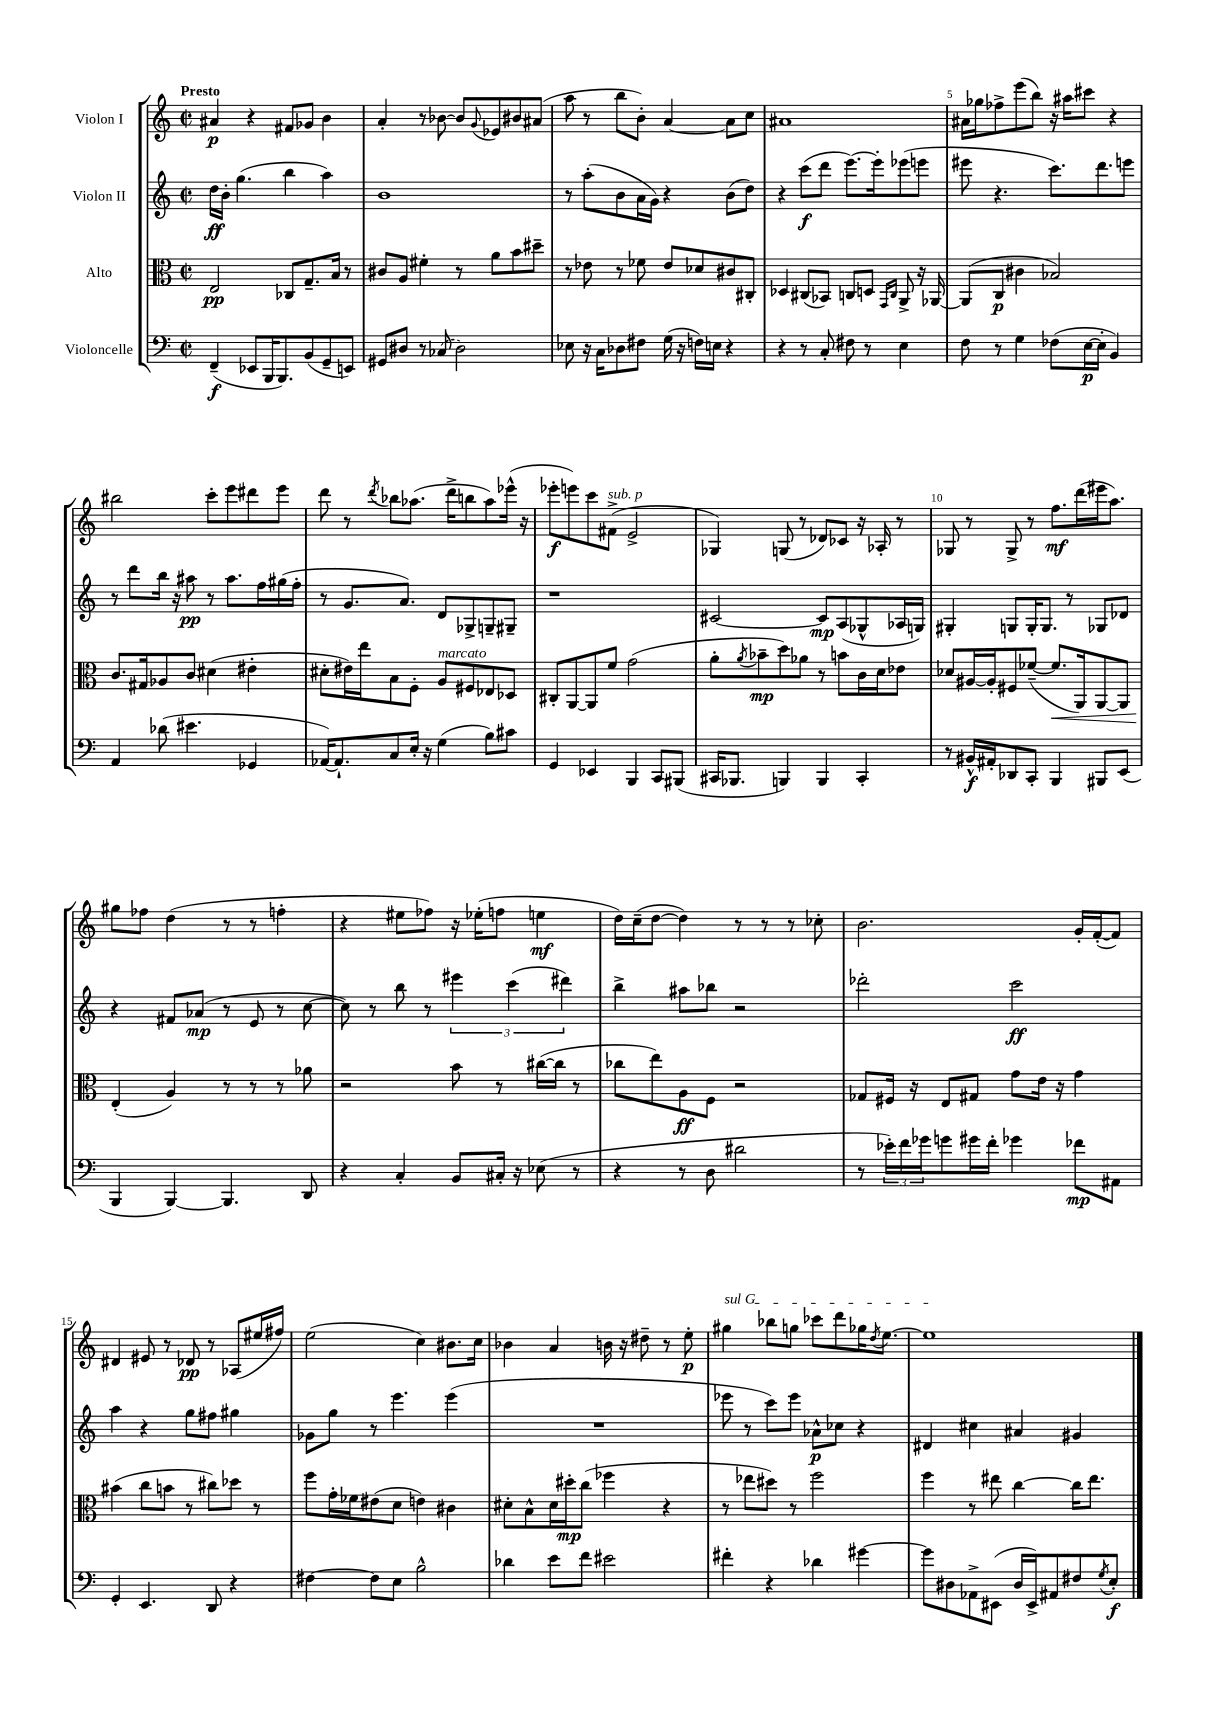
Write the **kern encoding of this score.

**kern	**dynam	**kern	**dynam	**kern	**dynam	**kern	**dynam
*part4	*part4	*part3	*part3	*part2	*part2	*part1	*part1
*staff4	*staff4	*staff3	*staff3	*staff2	*staff2	*staff1	*staff1
*I"Violoncelle	*	*I"Alto	*	*I"Violon II	*	*I"Violon I	*
*clefF4	*	*clefC3	*	*clefG2	*	*clefG2	*
*k[]	*	*k[]	*	*k[]	*	*k[]	*
*M2/2	*	*M2/2	*	*M2/2	*	*M2/2	*
*met(c|)	*	*met(c|)	*	*met(c|)	*	*met(c|)	*
=1	=1	=1	=1	=1	=1	=1	=1
!	!	!	!	!	!	!LO:TX:a:B:t=Presto	!
(4FF~/	f	2E/	pp	16dd\LL	ff	4a#X/	p
.	.	.	.	16b'\JJ	.	.	.
.	.	.	.	(4.gg\	.	.	.
8EE-X/L	.	.	.	.	.	4r	.
16BBB/K	.	.	.	.	.	.	.
8.BBB/)	.	.	.	.	.	.	.
.	.	8C-X/L	.	4bb\	.	8f#X/L	.
(8BB/	.	8.G~/	.	.	.	8g-X/J	.
8GG~/	.	.	.	4aa\)	.	4b\	.
.	.	16B/Jk	.	.	.	.	.
8EEn/J)	.	8r	.	.	.	.	.
=2	=2	=2	=2	=2	=2	=2	=2
8GG#X/L	.	8c#X/L	.	1b	.	4a'/	.
8D#X/J	.	8A/J	.	.	.	.	.
8r	.	4f#X'\	.	.	.	8r	.
(8C-X/	.	.	.	.	.	[8b-X\	.
2D#\)	.	8r	.	.	.	8b-/L]	.
.	.	.	.	.	.	8qqg/	.
.	.	8a\L	.	.	.	8e-X/	.
.	.	8b\	.	.	.	8b#X/	.
.	.	8dd#X~\J	.	.	.	(8a#X/J	.
=3	=3	=3	=3	=3	=3	=3	=3
8E-X\	.	8r	.	8r	.	8aa\	.
16r	.	8e-X\	.	(8aa'\L	.	8r	.
16C\KL	.	.	.	.	.	.	.
8D-X\	.	8r	.	8b\	.	8bb\L	.
8F#X\J	.	8f-X\	.	16a\L	.	8b'\J)	.
.	.	.	.	16g\JJ)	.	.	.
(16G\	.	8e-/L	.	4r	.	[4a/	.
16r	.	.	.	.	.	.	.
16Fn\LL)	.	8d-X/	.	.	.	.	.
16En\JJ	.	.	.	.	.	.	.
4r	.	8c#X/	.	(8b\L	.	8a\L]	.
.	.	8C#X'/J	.	8dd\J)	.	8cc\J	.
=4	=4	=4	=4	=4	=4	=4	=4
4r	.	4D-X/	.	4r	.	1a#X	.
8r	.	(8C#X/L	.	(8ccc\L	f	.	.
8C'/	.	8BB-X/J)	.	8ddd\J	.	.	.
8F#X\	.	8Cn/L	.	[8.eee\L)	.	.	.
8r	.	8Dn/J	.	.	.	.	.
.	.	.	.	16eee'\k]	.	.	.
.	.	16qqGG/LL	.	.	.	.	.
.	.	16qqC/JJ	.	.	.	.	.
4E\	.	8AA^/	.	(8eee-X\	.	.	.
.	.	16r	.	8eeen\J	.	.	.
.	.	[16AA-X/	.	.	.	.	.
=5	=5	=5	=5	=5	=5	=5	=5
8F\	.	(8AA-/L]	.	8eee#X\	.	16a#X\LL	.
.	.	.	.	.	.	16gg-X\J	.
8r	.	8C/J	p	4.r	.	8ff-X^\	.
4G\	.	4c#X\	.	.	.	(8eee\	.
.	.	.	.	.	.	8bb\J)	.
(8F-X\L	.	2B-X/)	.	8.ccc\L)	.	16r	.
.	.	.	.	.	.	16aa#X\KL	.
[16E\L	p	.	.	.	.	8ccc#X\J	.
16E'\JJ]	.	.	.	8.ddd\	.	.	.
4BB/)	.	.	.	.	.	4r	.
.	.	.	.	8eeen\J	.	.	.
!!LO:LB:g=z
=6	=6	=6	=6	=6	=6	=6	=6
4AA/	.	8.c/L	.	8r	.	2bb#X\	.
.	.	.	.	8ddd\L	.	.	.
.	.	16G#X/k	.	.	.	.	.
(8d-X\	.	8A-X/	.	16bb\Jk	.	.	.
.	.	.	.	16r	.	.	.
4.e#X\	.	8c/J	.	8aa#X\	pp	.	.
.	.	(4d#X\	.	8r	.	8ccc'\L	.
.	.	.	.	8.aa#\L	.	8eee\	.
4GG-X/	.	4e#X'\	.	.	.	8ddd#X\	.
.	.	.	.	16ff\L	.	.	.
.	.	.	.	(16gg#X\	.	8eee\J	.
.	.	.	.	16ff'\JJ	.	.	.
=7	=7	=7	=7	=7	=7	=7	=7
[16AA-X/KL)	.	8d#X'\L	.	8r	.	8ddd\	.
8.AA-`/]	.	.	.	.	.	.	.
.	.	16e#X\L)	.	8.g/L	.	8r	.
.	.	16ee\J	.	.	.	.	.
.	.	.	.	.	.	8qddd/	.
8C/	.	8B\	.	.	.	8bb-X\L	.
.	.	.	.	8.a/J)	.	.	.
16E'/Jk	.	8F'\J	.	.	.	(8.aa-X\J	.
16r	.	.	.	.	.	.	.
!	!	!LO:TX:a:i:t=marcato	!	!	!	!	!
(4G\	.	8A/L	.	8d/L	.	.	.
.	.	.	.	.	.	16ddd^\KL	.
.	.	8F#X/	.	8G-X^/	.	8bbn\	.
8B\L)	.	8E-X/	.	8Gn~/	.	8aa-\)	.
8c#X\J	.	8D-X/J	.	8G#X~/J	.	(16eee-X^^\Jk	.
.	.	.	.	.	.	16r	.
=8	=8	=8	=8	=8	=8	=8	=8
4GG/	.	8C#X'/L	.	1r	.	8eee-X'\L	f
.	.	[8AA/	.	.	.	8eeen\)	.
4EE-X/	.	8AA/]	.	.	.	8ccc\	.
!	!	!	!	!	!	!LO:TX:a:i:t=sub. p	!
.	.	8f/J	.	.	.	(8f#X^\J	.
4BBB/	.	(2g\	.	.	.	2e^/	.
8CC/L	.	.	.	.	.	.	.
(8BBB#X/J	.	.	.	.	.	.	.
=9	=9	=9	=9	=9	=9	=9	=9
16CC#X/KL	.	8a'\L	.	[2c#X/	.	4G-X/)	.
8.BBB-X/J	.	.	.	.	.	.	.
.	.	8qa/	.	.	.	.	.
.	.	8b-X~\	mp	.	.	.	.
4BBBn/)	.	8dd\)	.	.	.	(8Gn/	.
.	.	8a-X\J	.	.	.	8r	.
4BBB/	.	8r	.	8c#/L]	mp	8d-X/L)	.
.	.	8bn\L	.	(8A/	.	8c-X/J	.
4CC#'/	.	16c\L	.	8G-X^^/	.	16r	.
.	.	16d\J	.	.	.	16A-X'/	.
.	.	8e-X\J	.	16A-X/L	.	8r	.
.	.	.	.	16Gn/JJ)	.	.	.
=10	=10	=10	=10	=10	=10	=10	=10
8r	.	8d-X/L	.	4G#X'/	.	8G-X/	.
16BB#X^^/LL	f	[16A#X/L	.	.	.	8r	.
16AA#X'/J	.	16A#'/J]	.	.	.	.	.
8DD-X/	.	8F#X/	.	8Gn/L	.	8G-^/	.
8CC'/J	.	([8f-X~/J	.	16G'/K	.	8r	.
.	.	.	.	8.G/J	.	.	.
!	!	!	!LO:HP:b	!	!	!	!
4BBB/	.	8.f-/L]	<	.	.	8.ff\L	mf
.	.	.	.	8r	.	.	.
.	.	16AA/k)	.	.	.	(16ddd\L	.
8BBB#X/L	.	[8AA/	.	8G-X/L	.	16eee#X\J	.
.	.	.	.	.	.	8.aa\J)	.
(8EE/J	.	8AA/J]	.	8d-X/J	.	.	.
!!LO:LB:g=z
=11	=11	=11	=11	=11	=11	=11	=11
4BBB/	.	(4E'/	.	4r	.	8gg#X\L	.
.	.	.	.	.	.	8ff-X\J	.
[4BBB/)	.	4A/)	[	8f#X/L	.	(4dd\	.
.	.	.	.	(8a-X/J	mp	.	.
4.BBB/]	.	8r	.	8r	.	8r	.
.	.	8r	.	8e/	.	8r	.
.	.	8r	.	8r	.	4ffn'\	.
8DD/	.	8a-X\	.	[8cc\	.	.	.
=12	=12	=12	=12	=12	=12	=12	=12
4r	.	2r	.	8cc\])	.	4r	.
.	.	.	.	8r	.	.	.
4C'/	.	.	.	8bb\	.	8ee#X\L	.
.	.	.	.	8r	.	8ff-X\J)	.
8BB/L	.	8b\	.	6eee#X\	.	16r	.
.	.	.	.	.	.	(16ee-X'\KL	.
16C#X'/Jk	.	8r	.	.	.	8ffn\J	.
.	.	.	.	(6ccc\	.	.	.
16r	.	.	.	.	.	.	.
(8E-X\	.	([16cc#X\LL	.	.	.	4een\	mf
.	.	16cc#\JJ]	.	.	.	.	.
.	.	.	.	6ddd#X\)	.	.	.
8r	.	8r	.	.	.	.	.
=13	=13	=13	=13	=13	=13	=13	=13
4r	.	8cc-X\L	.	4bb^\	.	16dd\LL)	.
.	.	.	.	.	.	(16cc~\J	.
.	.	8ee\)	.	.	.	[8dd\J	.
8r	.	8A\	ff	8aa#X\L	.	4dd\])	.
8D\	.	8F\J	.	8bb-X\J	.	.	.
2d#X\	.	2r	.	2r	.	8r	.
.	.	.	.	.	.	8r	.
.	.	.	.	.	.	8r	.
.	.	.	.	.	.	8cc-X'\	.
=14	=14	=14	=14	=14	=14	=14	=14
8r	.	8G-X/L	.	2ddd-X'\	.	2.b\	.
24e-X'\LL)	.	16F#X/Jk	.	.	.	.	.
24f\	.	.	.	.	.	.	.
.	.	16r	.	.	.	.	.
24g-X\J	.	.	.	.	.	.	.
8gn\	.	8E/L	.	.	.	.	.
16g#X\L	.	8G#X/J	.	.	.	.	.
16f'\JJ	.	.	.	.	.	.	.
4g-X\	.	8g\L	.	2ccc\	ff	.	.
.	.	16e\Jk	.	.	.	.	.
.	.	16r	.	.	.	.	.
8f-X\L	mp	4g\	.	.	.	16g'/LL	.
.	.	.	.	.	.	([16f'/J	.
8AA#X\J	.	.	.	.	.	8f/J])	.
!!LO:LB:g=z
=15	=15	=15	=15	=15	=15	=15	=15
4GG'/	.	(4b#X\	.	4aa\	.	4d#X/	.
4.EE/	.	8cc\L	.	4r	.	8e#X/	.
.	.	8bn\J	.	.	.	8r	.
.	.	8r	.	8gg\L	.	8d-X/	pp
8DD/	.	8cc#X\L)	.	8ff#X\J	.	8r	.
4r	.	8dd-X\J	.	4gg#X\	.	(8A-X/L	.
.	.	8r	.	.	.	16ee#X/L	.
.	.	.	.	.	.	16ff#X/JJ)	.
=16	=16	=16	=16	=16	=16	=16	=16
[4F#X\	.	8ff\L	.	8g-X\L	.	(2ee\	.
.	.	16g'\L	.	8gg\J	.	.	.
.	.	16f-X\J	.	.	.	.	.
8F#\L]	.	(8e#X\	.	8r	.	.	.
8E\J	.	8d\J	.	4.eee\	.	.	.
2B^^\	.	4en\)	.	.	.	4cc\)	.
.	.	4c#X\	.	(4eee\	.	8.b#X\L	.
.	.	.	.	.	.	16cc\Jk	.
=17	=17	=17	=17	=17	=17	=17	=17
4d-X\	.	8d#X'\L	.	1r	.	4b-X\	.
.	.	8B^^\	.	.	.	.	.
8e\L	.	16d#\L	.	.	.	4a/	.
.	.	16dd#X'\J	mp	.	.	.	.
8f\J	.	(8cc\J	.	.	.	.	.
2e#X\	.	4ff-X\	.	.	.	16bn\	.
.	.	.	.	.	.	16r	.
.	.	.	.	.	.	8dd#X~\	.
.	.	4r	.	.	.	8r	.
.	.	.	.	.	.	8ee'\	p
=18	=18	=18	=18	=18	=18	=18	=18
!	!	!	!	!	!	!LO:TX:a:i:t=sul G	!
4f#X'\	.	8r	.	8eee-X\	.	4gg#X\	.
.	.	8ee-X\L	.	8r	.	.	.
4r	.	8dd#X\J)	.	8ccc\L)	.	8bb-X\L	.
.	.	8r	.	8eee-\J	.	8ggn\J	.
4d-X\	.	2ff\	.	8a-X^^\L	p	8ccc-X\L	.
.	.	.	.	8cc-X\J	.	8ddd\	.
[4g#X\	.	.	.	4r	.	16gg-X\K	.
.	.	.	.	.	.	8qdd/	.
.	.	.	.	.	.	[8.ee\J	.
=19	=19	=19	=19	=19	=19	=19	=19
8g#\L]	.	4ff\	.	4d#X/	.	1ee]	.
8D#X\	.	.	.	.	.	.	.
8AA-X^\	.	8r	.	4cc#X\	.	.	.
(8EE#X\J	.	8ee#X\	.	.	.	.	.
16D#/LL	.	[4cc\	.	4a#X/	.	.	.
16EE#^/J)	.	.	.	.	.	.	.
8AA#X/	.	.	.	.	.	.	.
8F#X/	.	16cc\KL]	.	4g#X/	.	.	.
.	.	8.ee#\J	.	.	.	.	.
8qG/	.	.	.	.	.	.	.
8E'/J	f	.	.	.	.	.	.
==	==	==	==	==	==	==	==
*-	*-	*-	*-	*-	*-	*-	*-
